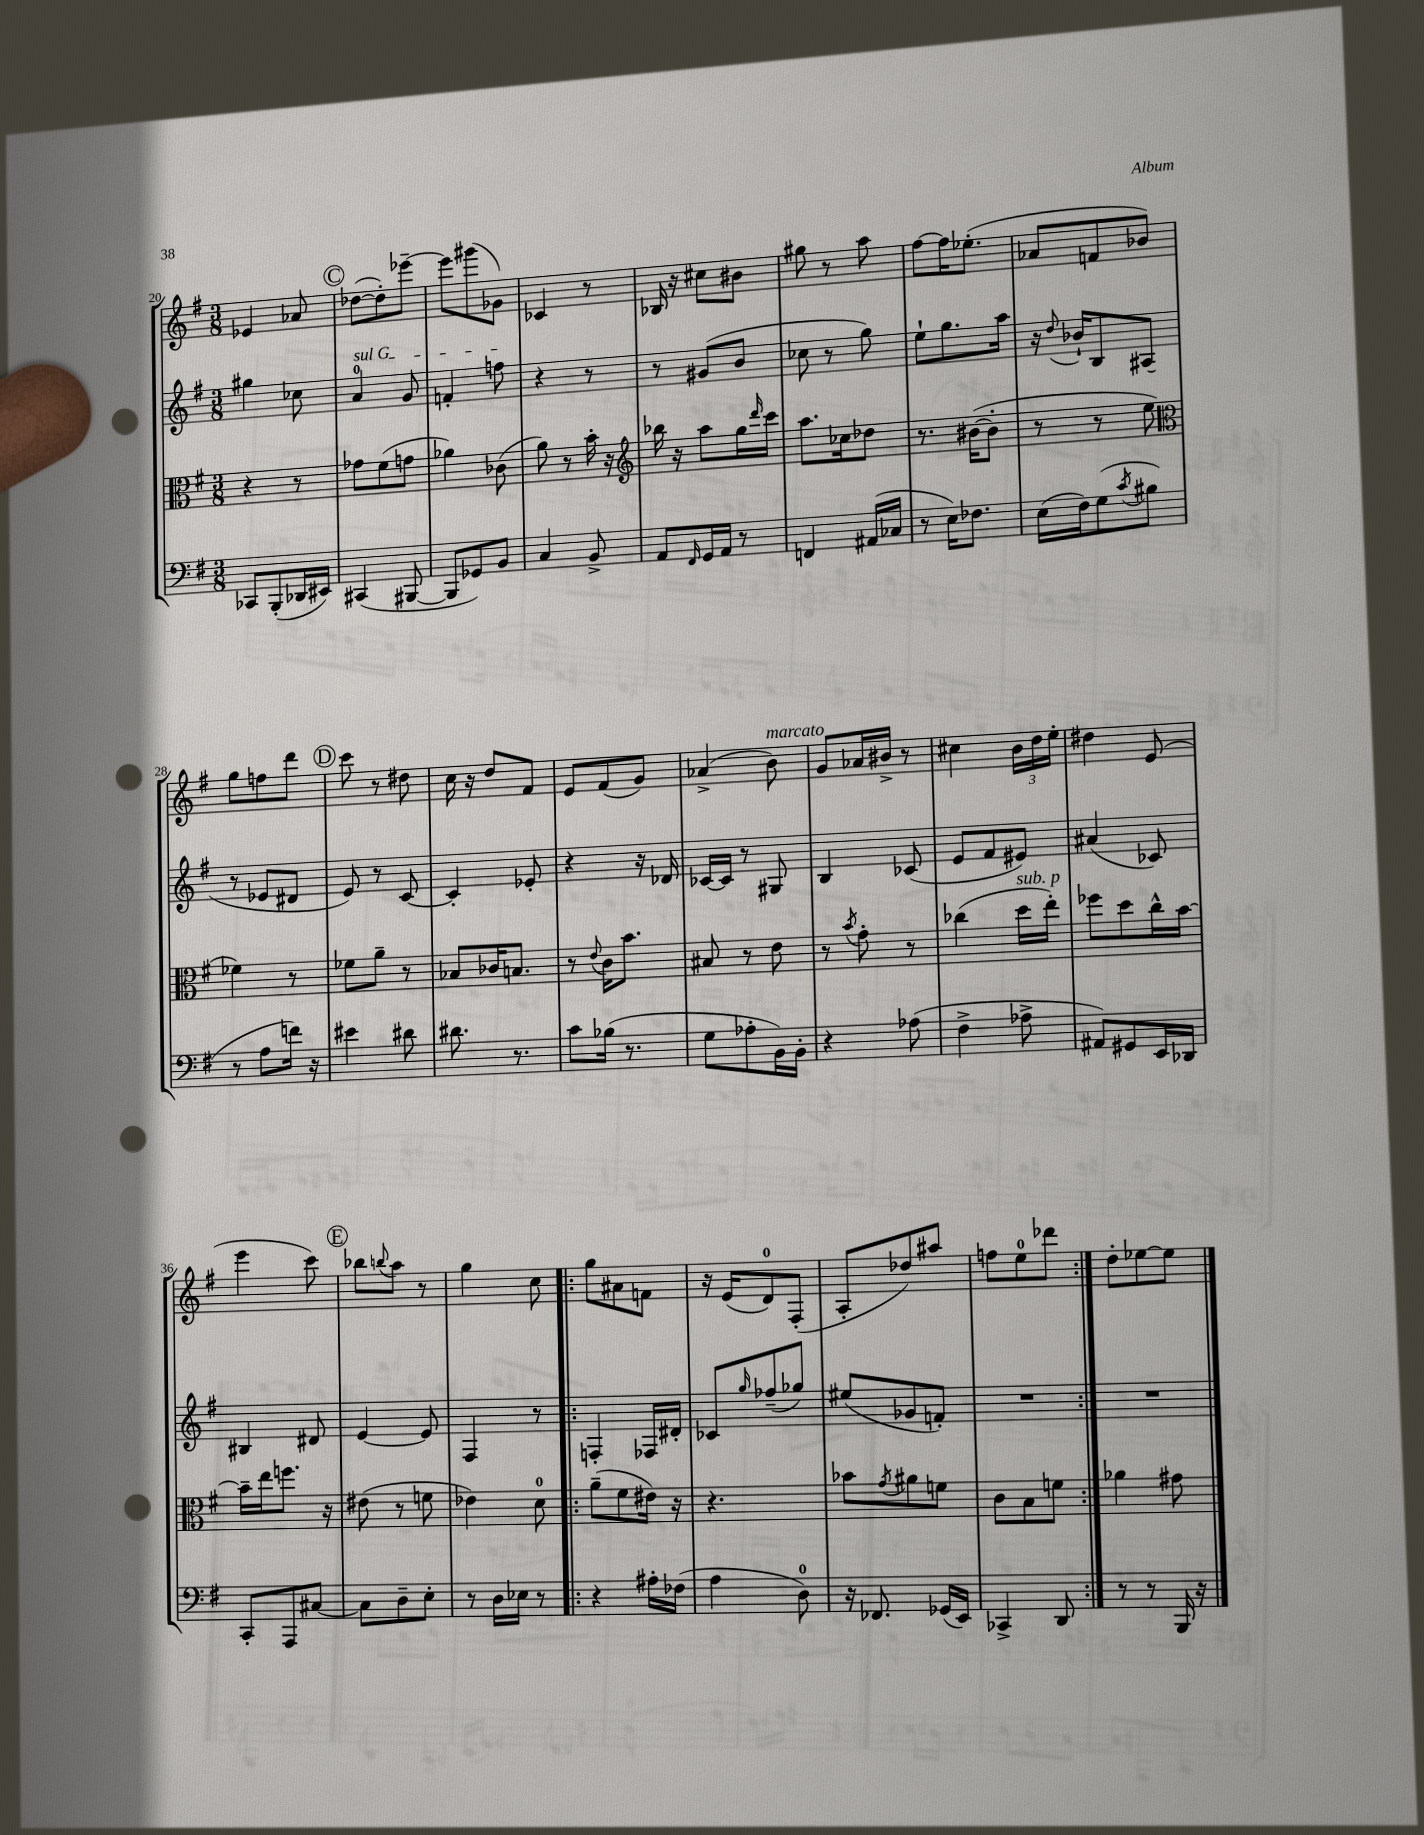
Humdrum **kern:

**kern	**kern	**kern	**kern
*part4	*part3	*part2	*part1
*staff4	*staff3	*staff2	*staff1
*clefF4	*clefC3	*clefG2	*clefG2
*k[f#]	*k[f#]	*k[f#]	*k[f#]
*M3/8	*M3/8	*M3/8	*M3/8
=20	=20	=20	=20
8CC-X/L	4r	4gg#X\	4e-X/
(8BBB'/	.	.	.
16DD-X/L	8r	8cc-X\	8a-X/
16EE#X/JJ)	.	.	.
!!LO:REH:place=s1:t=C
=21	=21	=21	=21
!	!	!LO:TX:a:i:t=sul G	!
(4CC#X/	8g-X\L	4a/	([8dd-X\L
.	(8f#\	.	8dd-'\])
[8BBB#X/	8gn\J	8g/	[8eee-X~\J
=22	=22	=22	=22
8BBB#/L]	4a-X\)	4fn'/	8eee-\L]
8GG-X/)	.	.	(8ggg#X\
8BB/J	(8c-X\	8ffn\	8g-X\J)
=23	=23	=23	=23
4C/	8a\)	4r	4c-X/
.	8r	.	.
8BB^/	16b'\	8r	8r
.	16r	.	.
=24	=24	=24	=24
*	*clefG2	*	*
8AA/L	16bb-X\	8r	16B-X/
.	16r	.	16r
16qqFF#/	.	.	.
16GG/L	8aa\L	(8g#X/L	8cc#X\L
16AA/JJ	.	.	.
8r	16gg\L	8b/J	8b#X\J
.	16qqddd/	.	.
.	16ccc\JJ	.	.
=25	=25	=25	=25
4FFn/	8.aa\L	8cc-X\	8gg#X\
.	.	8r	8r
.	16cc-X\k	.	.
(16AA#X/LL	8dd-X\J	8gg\)	8aa\
16C-X/JJ	.	.	.
=26	=26	=26	=26
8r	8.r	8ee`\L	[8ff#\L
16E\KL)	.	8.gg\	16ff#\K]
8.F-X\J	([16b#X\KL	.	(8.ee-X'\J
.	8b#'\J]	.	.
.	.	16aa\Jk	.
=27	=27	=27	=27
(16E\LL	8r	16r	8a-X/L
.	.	8qqdd/	.
16F#\J)	.	16b-X`/KL	.
(8G\	8r	8B/	8fn/
8qc/	.	.	.
8B#X\J	8ee\	(8A#X/J	8b-X/J)
!!LO:LB:g=z
=28	=28	=28	=28
*	*clefC3	*	*
8r	4f-X\)	8r	8gg\L
8A\L	.	8e-X/L	8ffn\
16fn\Jk)	8r	8d#X/J	8ddd\J
16r	.	.	.
!!LO:REH:place=s1:t=D
=29	=29	=29	=29
4e#X\	8f-X\L	8e/)	8ccc\
.	8a~\J	8r	8r
8d#X\	8r	[8c/	8dd#X\
=30	=30	=30	=30
8.d#X\	8B-X/L	4c'/]	16cc\
.	.	.	16r
.	16c-X/K	.	8dd/L
8.r	8.Bn/J	.	.
.	.	8e-X'/	8f#/J
=31	=31	=31	=31
8c\L	8r	4r	8e/L
.	8qqe/	.	.
(16B-X\Jk	16c\KL	.	(8f#/
8.r	8.b\J	.	.
.	.	16r	8g/J)
.	.	16d-X/	.
=32	=32	=32	=32
8G\L	8B#X/	[16c-X/LL	(4a-X^/
.	.	16c-/JJ]	.
8A-X'\	8r	8r	.
!	!	!	!LO:TX:a:i:t=marcato
16BB\L)	8e\	8G#X/	8b\)
16BB'\JJ	.	.	.
=33	=33	=33	=33
4r	8r	4B/	8g/L
.	8qb/	.	.
.	8g'\	.	16a-X/L
.	.	.	16b#X^/JJ
(8A-X\	8r	(8c-X/	8r
=34	=34	=34	=34
4F#^\	(4cc-X\	8e/L	4cc#X\
.	.	8f#/	.
!	!LO:TX:a:i:t=sub. p	!	!
8A-X^\	16dd\LL	8e#X/J)	24b\LL
.	.	.	24dd\
.	16ee'\JJ)	.	.
.	.	.	24ee'\JJ
=35	=35	=35	=35
8AA#X/L)	8ff-X\L	(4a#X/	4dd#X\
8GG#X/	8dd\	.	.
16EE/L	16cc^^\L	8c-X/)	(8e/
16DD-X/JJ	[16b\JJ	.	.
!!LO:LB:g=z
=36	=36	=36	=36
8CC'/L	16b~\LL]	4B#X/	4eee\
.	16ee\J	.	.
8AAA/	8.ffn\J	.	.
[8C#X/J	.	8d#X/	8ccc\)
.	16r	.	.
!!LO:REH:place=s1:t=E
=37	=37	=37	=37
8C#\L]	(8e#X\	[4e/	8bb-X\L
.	.	.	8qqbbn/
8D~\	8r	.	8aa\J
8E'\J	8fn\	8e/]	8r
=38	=38	=38	=38
8r	4e-X\)	4F#/	4gg\
16D\LL	.	.	.
16E-X\JJ	.	.	.
8r	8d\	8r	8cc\
=39!|:	=39!|:	=39!|:	=39!|:
4r	(8a~\L	4Fn'/	8gg\L
.	8f#\	.	8a#X\
16A#X'\LL	16e#X\Jk)	16F-X/LL	8fn\J
(16F-X\JJ	16r	16d#X'/JJ	.
=40	=40	=40	=40
4A\	4.r	8c-X/L	16r
.	.	.	(16e/KL
.	.	16qqgg/	.
.	.	(8ff-X~/	8d/)
8D\)	.	8gg-X/J)	(8F#'/J
=41	=41	=41	=41
16r	8b-X\L	(8ee#X/L	8A'/L
8.FF-X/	.	.	.
.	8qg/	.	.
.	8a#X\	8g-X/	8dd-X/)
(16GG-X/LL	8fn\J	8fn'/J)	8aa#X/J
16EE/JJ)	.	.	.
=42	=42	=42	=42
4CC-X^/	8c\L	4.r	8ffn\L
.	8B\	.	8ee\
8DD/	8fn\J	.	8ddd-X\J
=43:|!	=43:|!	=43:|!	=43:|!
8r	4a-X\	4.r	8dd'\L
8r	.	.	[8ee-X\
16BBB/	8g#X\	.	8ee-\J]
16r	.	.	.
==	==	==	==
*-	*-	*-	*-
